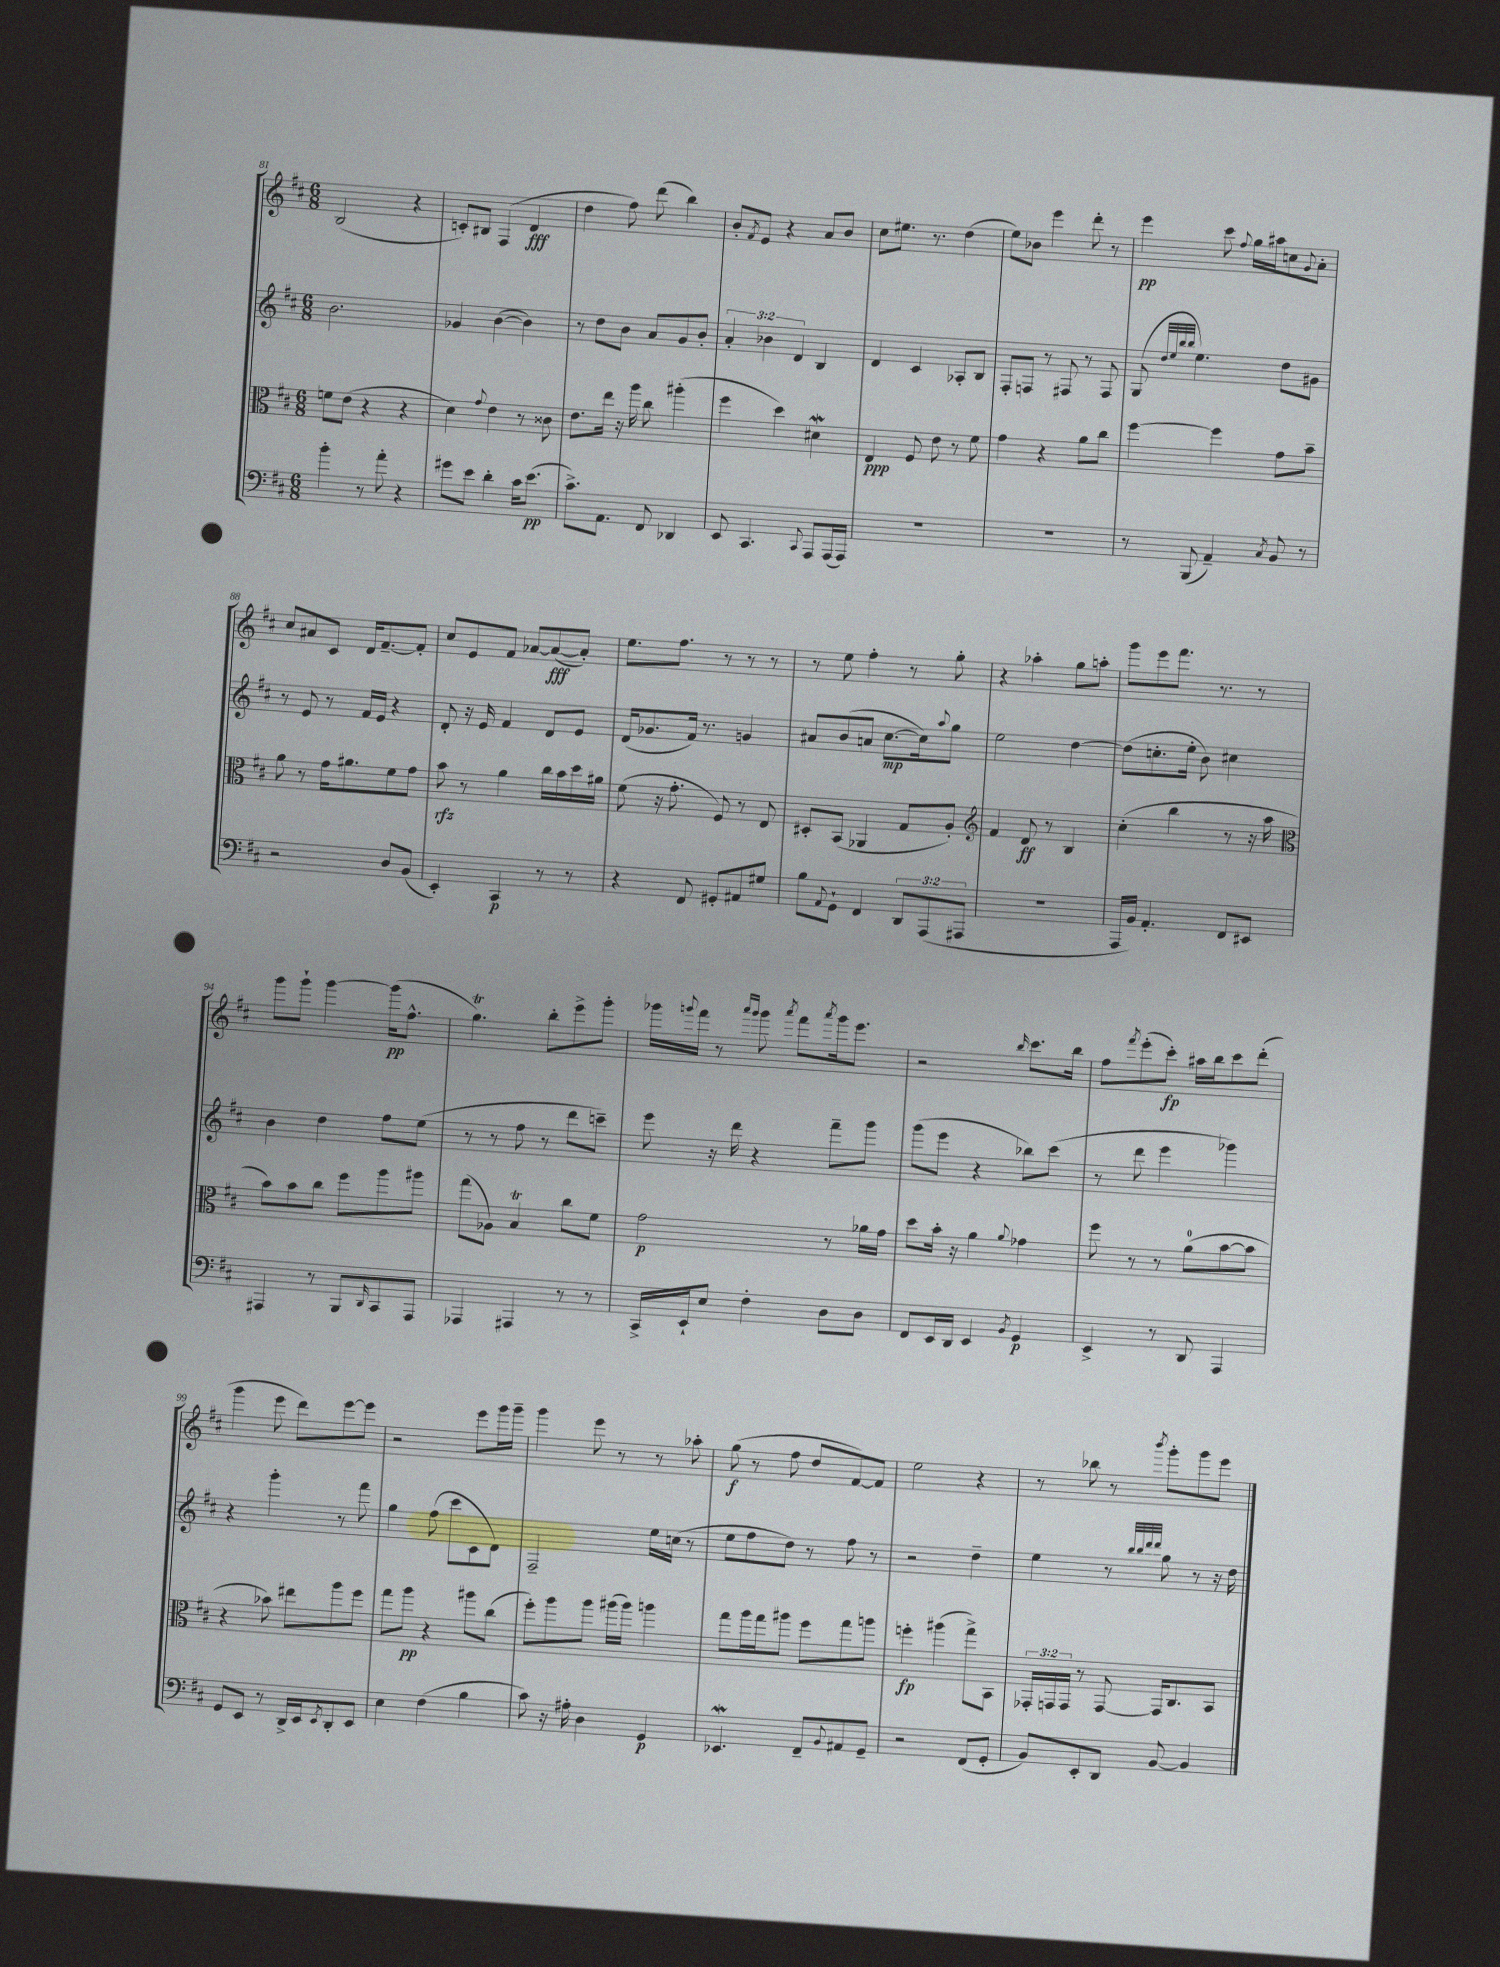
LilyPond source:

<<
\new StaffGroup <<
\new Staff = "s0" {
    \clef treble \key d \major \numericTimeSignature \time 6/8
    b2( r4 |
    c'8-.) bis8 fis4( d'4\fff |
    d''4 fis''8) d'''8( b''4) |
    b'8-. \acciaccatura { fis'8 } e'8 r4 a'8 b'8 |
    cis''8 eis''8. r8. d''4( |
    e''8) bes'8 e'''4 d'''8-. r8 |
    e'''4\pp cis'''8 \appoggiatura { fis''8 } g''16 ais''16 c''8 \appoggiatura { g'8 } a'8-. |
    cis''8 ais'8 cis'8 d'16 fis'8.~-- fis'8-. |
    cis''8 e'8 fis'8 aes'8~ aes'8~\fff( aes'8-.) |
    e''8. fis''8. r8 r8 r8 |
    r8 e''8 fis''4-. r8 g''8-. |
    r4 aes''4-. g''8 a''8-. |
    g'''8 e'''8 fis'''8. r8. r8 |
    g'''8 g'''8-! g'''4~ g'''16\pp( fis''8.-^ |
    g''4.\trill) b''8-. e'''8-> g'''8-. |
    ges'''16 \appoggiatura { g'''8 } fis'''16 r8 \grace { a'''16 g'''16 } g'''8 \acciaccatura { a'''8 } fis'''8 \acciaccatura { a'''8 } g'''16 e'''8. |
    r2 \grace { b''16 } cis'''8. b''16 |
    fis''8 \acciaccatura { fis'''8 } e'''8-.( cis'''8-.\fp) ais''16 b''16 cis'''8 d'''8-.( |
    g'''4 e'''8 d'''8) e'''8~ e'''8 |
    r2 e'''8 g'''16 g'''16-- |
    g'''4 e'''8 r8 r8 aes''8-. |
    g''8\f( r8 fis''8 d''8 fis'8~) fis'8 |
    e''2 r4 |
    r8 bes''8 r8 \acciaccatura { b'''8 } g'''8-. g'''8 e'''8 \bar "|." |
}
\new Staff = "s1" {
    \clef treble \key d \major \numericTimeSignature \time 6/8 \override Staff.TupletNumber.text = #tuplet-number::calc-fraction-text
    b'2. |
    ges'4 b'4~( b'4) |
    r8 d''8 b'8 a'8 g'8 b'8-. |
    \tuplet 3/2 { a'4-. bes'4 d'4 } b4 |
    d'4 cis'4 aes8-. b8 |
    fis8-. f8 r8 fis8 r8 fis8 |
    g8( \grace { d''32 e''32 b''32 b''32 } e''4.) d''8 gis'8 |
    r8 e'8 r8 fis'16 e'16 r4 |
    d'8-. r16 e'16 fis'4 d'8 e'8 |
    d'16( ges'8. fis'16) r8. g'4 |
    ais'8 b'8( a'8 cis''8.~\mp cis''16) \appoggiatura { a''8 } g''8 |
    e''2 d''4~ |
    d''8( c''8.-. e''16-. b'8) cis''4 |
    b'4 d''4 fis''8 e''8( |
    r8 r8 fis''8 r8 d'''8 c'''8--) |
    e'''8 r16 d'''16 r4 fis'''8-- g'''8 |
    g'''8( e'''8 r4 bes''8) cis'''8( |
    r8 d'''8 e'''4 ges'''4) |
    r4 g'''4-. r8 fis'''8 |
    g''4 fis''8( cis'''8 cis'8 d'8) |
    fis2-- e''16 c''16( r8 |
    e''8 fis''8 d''8) r8 fis''8 r8 |
    r2 d''4-- |
    e''4 r8 \grace { b''32 b''32 d'''32 d'''32 } g''8 r8 r16 d''16 \bar "|." |
}
\new Staff = "s2" {
    \clef alto \key d \major \numericTimeSignature \time 6/8 \override Staff.TupletNumber.text = #tuplet-number::calc-fraction-text
    f'8 e'8( r4 r4 |
    d'4) \appoggiatura { g'8 } e'4 r8 cisis'8 |
    e'8. e''16 r16 a''16 cis''8 ais''4-.( |
    fis''4 d''4) dis'4\mordent |
    e4\ppp fis8 e'8 r8 fis'8 |
    g'4 r4 a'8 cis''8 |
    fis''4~ fis''4 g'8 b'8-- |
    a'8 r8 g'16 ais'8. fis'8 g'8 |
    b'8\rfz r8 a'4 cis''16 b'16 d''16 ais'16 |
    fis'8( r16 g'8.-. fis8) r8 e8 |
    dis8-. b,8( aes,4 g8 a8-.) |
    \clef treble fis'4 d'8\ff r8 b4 |
    cis''4-.( b''4 r8 r16 a''16 |
    \clef alto b'8) b'8 cis''8 fis''8 a''8 ais''8 |
    g''8( aes8) b4\trill cis''8 fis'8 |
    g'2\p r8 aes'16 g'16 |
    d''8 b'16-. r16 a'4 \appoggiatura { a'8 } ges'4 |
    fis''8 r8 r8 a'8-0( b'8~ b'8 |
    r4 bes'8) eis''8 a''8 fis''8 |
    g''8 a''8\pp r4 ais''8 cis''8( |
    fis''8-.) a''8 a''8 ais''16( ais''16) a''4 |
    g''8 a''16 g''16 ais''8 fis''8 g''8 a''8 |
    f''4-.\fp ais''4( g''8->) b,8 |
    \tuplet 3/2 { ges,16-. g,16 g,16 } r8 g,8~ g,16 cis8. b,8 \bar "|." |
}
\new Staff = "s3" {
    \clef bass \key d \major \numericTimeSignature \time 6/8 \override Staff.TupletNumber.text = #tuplet-number::calc-fraction-text
    b'4-. r8 a'8-. r4 |
    gis'8 e'8 d'4-. cis'16 e'8.\pp( |
    cis'8.->) a,8. fis,8 des,4 |
    e,8 cis,4. \appoggiatura { cis,8 } a,,8 a,,16( a,,16) |
    R2. |
    R2. |
    r8 b,,8( a,4--) \acciaccatura { cis8 } b,8 r8 |
    r2 d8 b,8( |
    e,4-.) cis,4\p r8 r8 |
    r4 fis,8 gis,8-. ais,8 gis8 |
    b8 \appoggiatura { a,8 } g,8-! fis,4 \tuplet 3/2 { d,8 a,,8( ais,,8 } |
    R2. |
    a,,16 b,16) a,4.-. fis,8 eis,8 |
    ais,,4 r8 b,,8 \grace { d,16 } cis,8 ais,,8 |
    aes,,4 ais,,4 r8 r8 |
    cis,16-> e,16-! e8 fis4-. d8 d8 |
    fis,8 e,16 d,16 e,4 \acciaccatura { b,8 } g,4\p |
    e,4-> r8 d,8 a,,4 |
    g,8 e,8 r8 d,16-> e,16 \acciaccatura { e,8 } d,8-. e,8 |
    e4 fis4( b4 |
    cis'8) r16 ais16-. d4 g,4\p |
    ees,4.\mordent fis,8-- \appoggiatura { b,8 } ais,8 g,8-- |
    r2 fis,8( g,8-. |
    b,8) e,8-. d,8 b,8~ b,4 \bar "|." |
}
>>
>>
\layout { \context { \Score currentBarNumber = #81 } }
